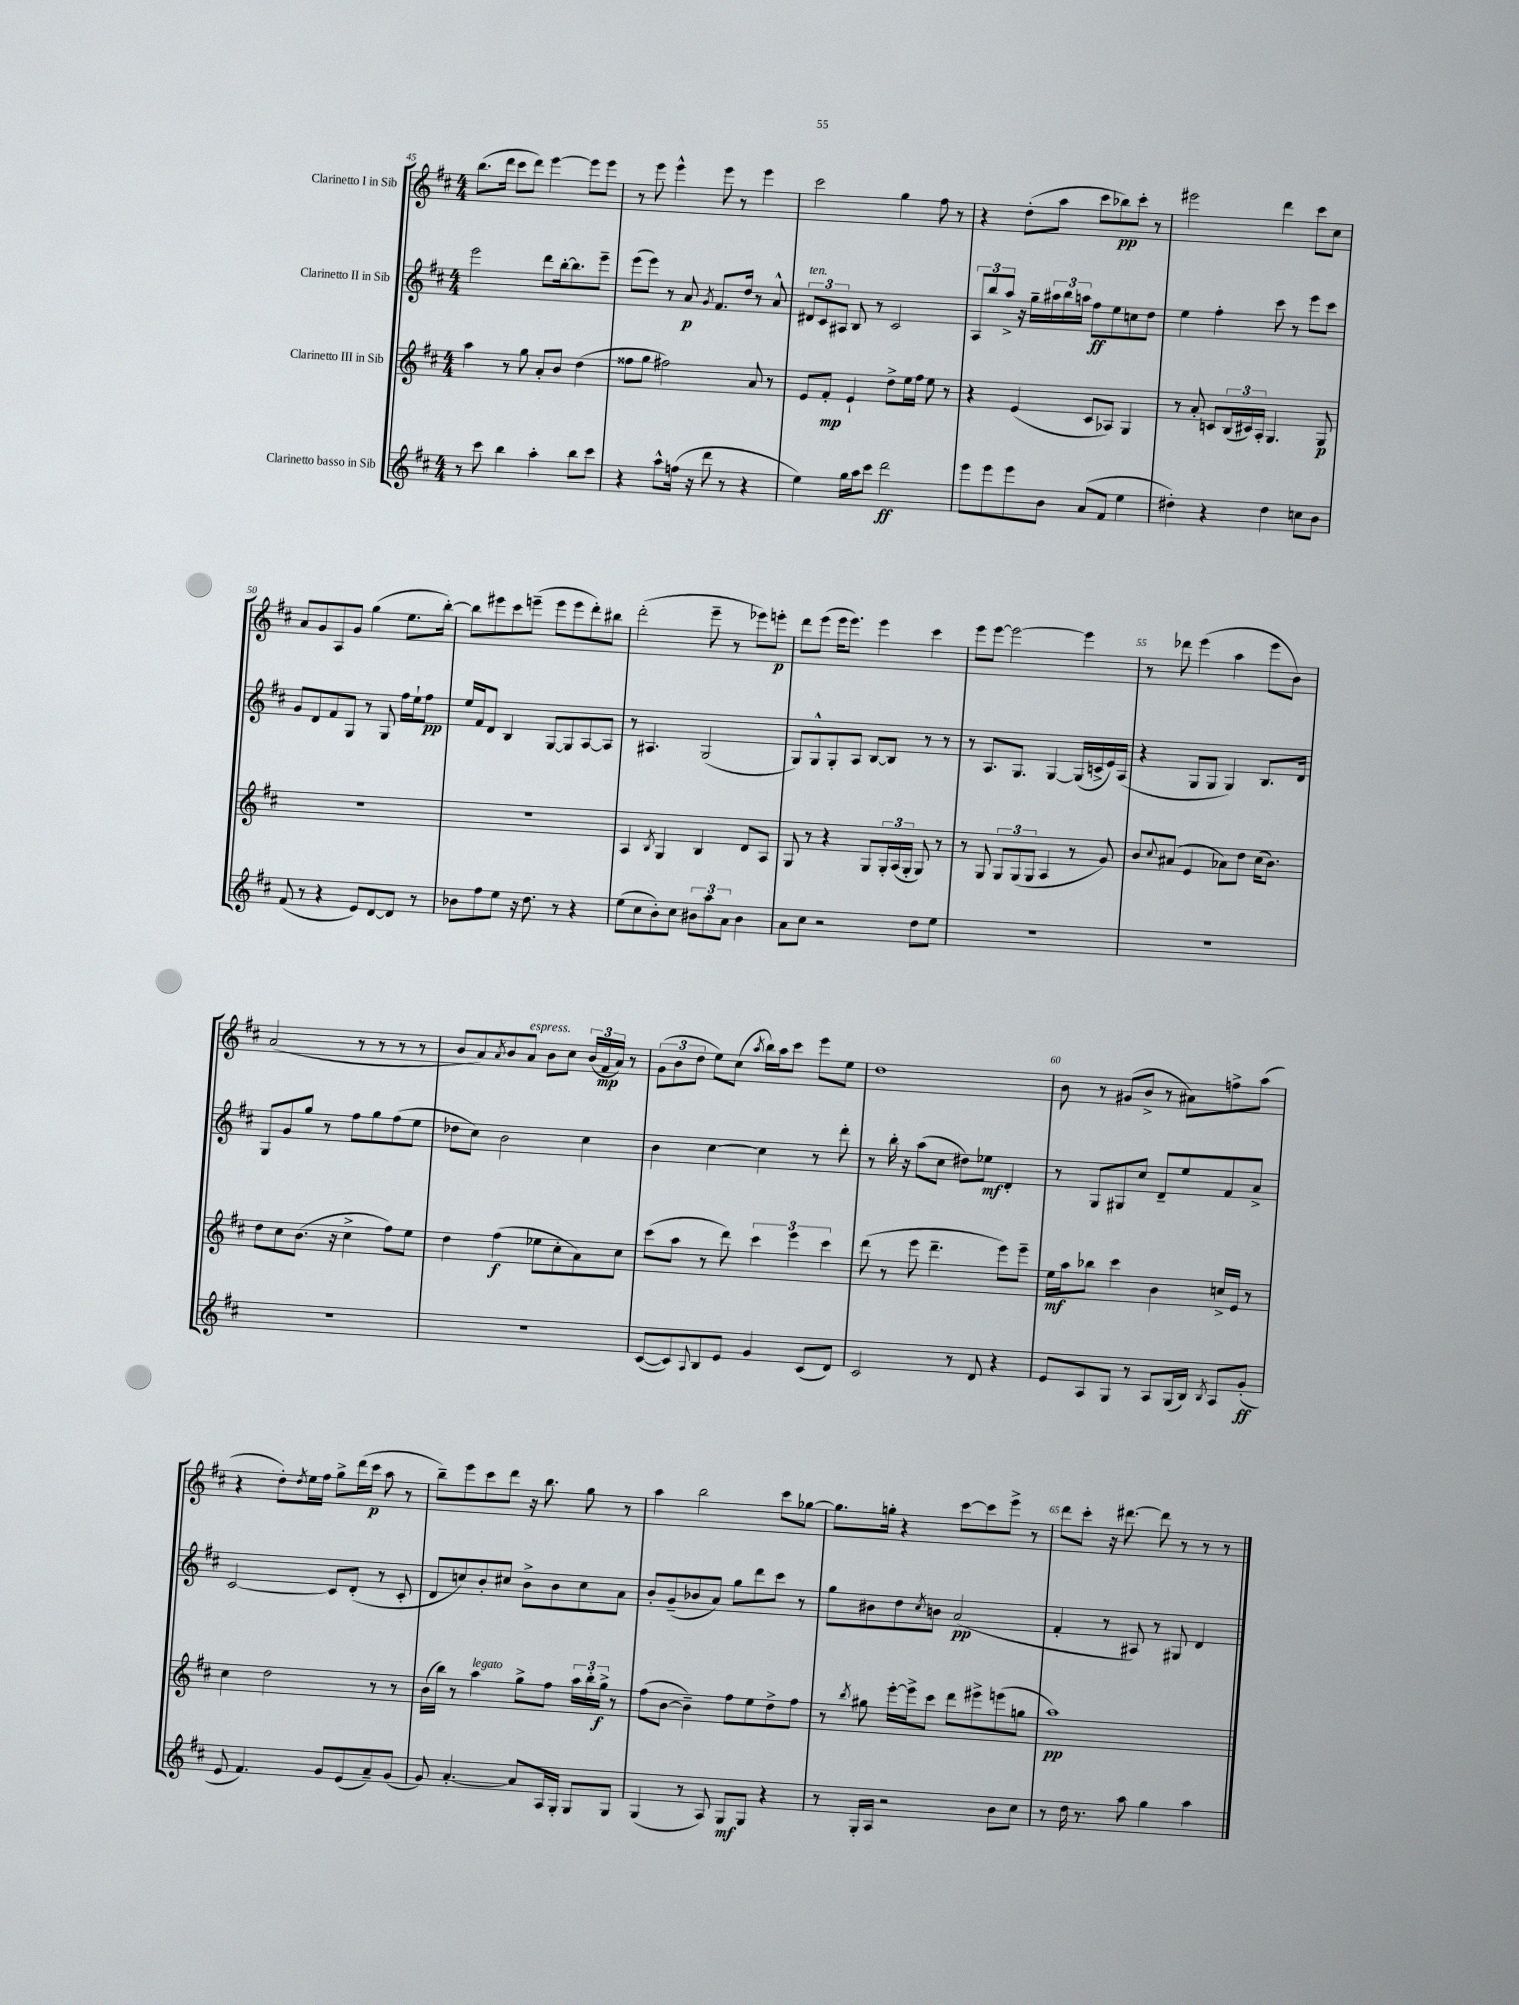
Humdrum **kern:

**kern	**dynam	**kern	**dynam	**kern	**dynam	**kern	**dynam
*part4	*part4	*part3	*part3	*part2	*part2	*part1	*part1
*staff4	*staff4	*staff3	*staff3	*staff2	*staff2	*staff1	*staff1
*I"Clarinetto basso in Sib	*	*I"Clarinetto III in Sib	*	*I"Clarinetto II in Sib	*	*I"Clarinetto I in Sib	*
*clefG2	*	*clefG2	*	*clefG2	*	*clefG2	*
*k[f#c#]	*	*k[f#c#]	*	*k[f#c#]	*	*k[f#c#]	*
*M4/4	*	*M4/4	*	*M4/4	*	*M4/4	*
=45	=45	=45	=45	=45	=45	=45	=45
8r	.	4aa\	.	2eee\	.	(8.bb\L	.
8ccc#\	.	.	.	.	.	.	.
.	.	.	.	.	.	16ddd\Jk	.
4bb\	.	8r	.	.	.	8ccc#\L	.
.	.	8gg\	.	.	.	8ddd\J)	.
4aa'\	.	8a'/L	.	8ddd\L	.	[4eee\	.
.	.	8b/J	.	[16bb'\k	.	.	.
.	.	.	.	8.bb\]	.	.	.
8bb\L	.	(4dd\	.	.	.	8eee\L]	.
8ccc#\J	.	.	.	8eee~\J	.	8eee\J	.
=46	=46	=46	=46	=46	=46	=46	=46
4r	.	8ff##X\L	.	(8eee\L	.	8r	.
.	.	8gg\J	.	8eee\J)	.	8eee\	.
8aa^^\L	.	2ff#X\)	.	8r	.	4eee^^\	.
(16ffn\Jk	.	.	.	8a/	p	.	.
16r	.	.	.	.	.	.	.
.	.	.	.	8qg/	.	.	.
8ddd\	.	.	.	8.f#/L	.	8eee\	.
8r	.	.	.	.	.	8r	.
.	.	.	.	16dd/Jk	.	.	.
4r	.	8a/	.	8r	.	4eee\	.
.	.	8r	.	8a^^/	.	.	.
=47	=47	=47	=47	=47	=47	=47	=47
!	!	!	!	!LO:TX:a:i:t=ten.	!	!	!
4ee\)	.	8e/L	.	12d#X/L	.	2ccc#\	.
.	.	.	.	12c#/	.	.	.
.	.	8f#'/J	mp	.	.	.	.
.	.	.	.	12A#X/J	.	.	.
16gg\LL	.	4e`/	.	8B/	.	.	.
16aa\J	.	.	.	.	.	.	.
8ccc#\J	.	.	.	8r	.	.	.
2ddd\	ff	8dd^\L	.	2c#/	.	4gg\	.
.	.	16ee\L	.	.	.	.	.
.	.	16ff#\JJ	.	.	.	.	.
.	.	8ee\	.	.	.	8ff#\	.
.	.	8r	.	.	.	8r	.
=48	=48	=48	=48	=48	=48	=48	=48
8eee\L	.	4r	.	12A/L	.	4r	.
.	.	.	.	12bb/	.	.	.
8eee\	.	.	.	.	.	.	.
.	.	.	.	12aa^/J	.	.	.
8eee\	.	(4e/	.	16r	.	(8dd'\L	.
.	.	.	.	16gg~\LL	.	.	.
8b\J	.	.	.	24aa#X\	.	8aa\J	.
.	.	.	.	24bb\	.	.	.
.	.	.	.	24aan\JJ	.	.	.
(8a/L	.	8c#/L	.	8ff#\L	ff	8ccc#\L	.
8f#/J	.	8A-X/J)	.	8ee\	.	8bb-X\)	pp
4ee\	.	4G/	.	8ccn\	.	8ccc#'\J	.
.	.	.	.	8dd\J	.	8r	.
=49	=49	=49	=49	=49	=49	=49	=49
4dd#X'\)	.	8r	.	4ee\	.	2eee#X\	.
.	.	8a'/	.	.	.	.	.
4r	.	8cn/L	.	4ff#'\	.	.	.
.	.	(24B/L	.	.	.	.	.
.	.	24c#X/)	.	.	.	.	.
.	.	24A'/JJ	.	.	.	.	.
4dd#\	.	4.G/	.	8ccc#\	.	4ddd\	.
.	.	.	.	8r	.	.	.
8ccn\L	.	.	.	8eee\L	.	8ccc#\L	.
8b\J	.	8G/	p	8ccc#\J	.	8cc#\J	.
!!LO:LB:g=z
=50	=50	=50	=50	=50	=50	=50	=50
(8f#/	.	1r	.	8g/L	.	8a/L	.
8r	.	.	.	8d/	.	8g/	.
4r	.	.	.	8f#/	.	8A/	.
.	.	.	.	8G/J	.	8g/J	.
8e/L)	.	.	.	8r	.	(4gg\	.
[8d/	.	.	.	8G/	.	.	.
8d/J]	.	.	.	16ff#\LL	.	8.ee\L	.
.	.	.	.	16ee`\J	.	.	.
8r	.	.	.	8ff#\J	pp	.	.
.	.	.	.	.	.	[16bb'\Jk)	.
=51	=51	=51	=51	=51	=51	=51	=51
8b-X\L	.	1r	.	16ee/LL	.	8bb\L]	.
.	.	.	.	16f#/J	.	.	.
8ff#\	.	.	.	8d/J	.	8eee#X\	.
8ee\J	.	.	.	4B/	.	8ccc#\	.
16r	.	.	.	.	.	(8eeen~\J	.
8.dd\	.	.	.	.	.	.	.
.	.	.	.	[8G/L	.	8eee\L	.
8r	.	.	.	8G/]	.	8eee\	.
4r	.	.	.	[8A/	.	8ddd'\)	.
.	.	.	.	8A/J]	.	8bb#X\J	.
=52	=52	=52	=52	=52	=52	=52	=52
(8ee\L	.	4A/	.	8r	.	(2ddd'\	.
8cc#\	.	.	.	4.A#X/	.	.	.
.	.	8qB/	.	.	.	.	.
8b'\)	.	4G/	.	.	.	.	.
8cc#\J	.	.	.	.	.	.	.
12b#X\L	.	4B/	.	(2G/	.	8eee~\	.
12aa\	.	.	.	.	.	.	.
.	.	.	.	.	.	8r	.
12a\J	.	.	.	.	.	.	.
4b#\	.	8d/L	.	.	.	8eee-X\L)	.
.	.	8A/J	.	.	.	8eeen'\J	p
=53	=53	=53	=53	=53	=53	=53	=53
8a\L	.	8G/	.	8G/L)	.	8ddd\L	.
8cc#\J	.	8r	.	8G^^/	.	(8eee\J	.
2r	.	4r	.	8G'/	.	16eee\KL	.
.	.	.	.	.	.	8.eee\J)	.
.	.	.	.	8A/J	.	.	.
.	.	8G/L	.	[8B/L	.	4eee\	.
.	.	24G'/L	.	8B/J]	.	.	.
.	.	(24A/	.	.	.	.	.
.	.	24G'/JJ	.	.	.	.	.
8dd\L	.	8G/)	.	8r	.	4ccc#\	.
8ee\J	.	8r	.	8r	.	.	.
=54	=54	=54	=54	=54	=54	=54	=54
1r	.	8r	.	8r	.	8eee\L	.
.	.	8G/	.	8.A/L	.	[8eee\J	.
.	.	12G/L	.	.	.	2eee\_	.
.	.	.	.	8.G/J	.	.	.
.	.	(12G/	.	.	.	.	.
.	.	12G/J	.	.	.	.	.
.	.	4A/	.	[4G/	.	.	.
.	.	8r	.	(16G/LL]	.	4eee\]	.
.	.	.	.	16cn^/	.	.	.
.	.	8g/)	.	16e/)	.	.	.
.	.	.	.	(16A/JJ	.	.	.
=55	=55	=55	=55	=55	=55	=55	=55
1r	.	8b/L	.	4r	.	8r	.
.	.	8qqcc#/	.	.	.	.	.
.	.	(8a#X/J	.	.	.	8ddd-X\	.
.	.	4e/	.	8G/L	.	(4eee\	.
.	.	.	.	8G/J	.	.	.
.	.	8a-X\L)	.	4G/)	.	4aa\	.
.	.	8dd\J	.	.	.	.	.
.	.	(16cc#\KL	.	8.B/L	.	8eee\L	.
.	.	8.b\J)	.	.	.	.	.
.	.	.	.	.	.	8b\J)	.
.	.	.	.	16d/Jk	.	.	.
!!LO:LB:g=z
=56	=56	=56	=56	=56	=56	=56	=56
1r	.	8dd\L	.	8G/L	.	(2a/	.
.	.	8cc#\	.	8g/	.	.	.
.	.	(8.b\J	.	8gg/J	.	.	.
.	.	.	.	8r	.	.	.
.	.	16r	.	.	.	.	.
.	.	4cc#^\	.	8ff#\L	.	8r	.
.	.	.	.	8gg\	.	8r	.
.	.	8ff#\L)	.	(8ff#\	.	8r	.
.	.	8ee\J	.	8ee\J	.	8r	.
=57	=57	=57	=57	=57	=57	=57	=57
1r	.	4dd\	.	8dd-X\L	.	8b/L	.
.	.	.	.	8cc#\J)	.	8a/)	.
.	.	.	.	.	.	8qa/	.
.	.	(4ff#\	f	2b\	.	8b/	.
!	!	!	!	!	!	!LO:TX:a:i:t=espress.	!
.	.	.	.	.	.	8a/J	.
.	.	8ee-X\L	.	.	.	8b\L	.
.	.	8cc#'\	.	.	.	8cc#\J	.
.	.	8a\)	.	4cc#\	.	(24b/LL	.
.	.	.	.	.	.	24f#/	mp
.	.	.	.	.	.	24a/JJ)	.
.	.	8cc#\J	.	.	.	8r	.
=58	=58	=58	=58	=58	=58	=58	=58
([8c#/L	.	(8ccc#\L	.	4b\	.	(12g\L	.
.	.	.	.	.	.	12b\	.
8c#/])	.	8aa\J	.	.	.	.	.
.	.	.	.	.	.	12dd\J	.
8qqA/	.	.	.	.	.	.	.
8B/	.	8r	.	[4cc#\	.	8ee\L)	.
8e/J	.	8ddd\)	.	.	.	(8cc#\J	.
.	.	.	.	.	.	8qaa/	.
4g/	.	6ccc#\	.	4cc#\]	.	16bb\LL)	.
.	.	.	.	.	.	16aa\J	.
.	.	.	.	.	.	8ccc#\J	.
.	.	6eee\	.	.	.	.	.
(8c#/L	.	.	.	8r	.	8eee\L	.
.	.	6ccc#\	.	.	.	.	.
8d/J)	.	.	.	8ddd'\	.	8ee\J	.
=59	=59	=59	=59	=59	=59	=59	=59
2c#/	.	(8ddd\	.	8r	.	1dd	.
.	.	8r	.	16bb'\	.	.	.
.	.	.	.	16r	.	.	.
.	.	8eee\	.	(8aa\L	.	.	.
.	.	4.ddd~\	.	8cc#\J	.	.	.
8r	.	.	.	8dd#X\L)	.	.	.
8d/	.	.	.	8ee-X\J	mf	.	.
4r	.	8eee\L)	.	4d'/	.	.	.
.	.	8eee~\J	.	.	.	.	.
=60	=60	=60	=60	=60	=60	=60	=60
8e/L	.	16ee\LL	mf	8r	.	8b\	.
.	.	16aa\J	.	.	.	.	.
8A/	.	8bb-X\J	.	8G/L	.	8r	.
8G/J	.	4ccc#\	.	8G#X/	.	(8g#X/L	.
8r	.	.	.	8cc#/J	.	8b^/J	.
8A/L	.	4b\	.	8d~/L	.	8r	.
(16G/L	.	.	.	8ee/	.	8a#X\L)	.
16B/JJ)	.	.	.	.	.	.	.
8qB/	.	.	.	.	.	.	.
8A/L	.	16ccn^/LL	.	8f#/	.	8ffn^\	.
.	.	16e/JJ	.	.	.	.	.
(8g'/J	ff	8r	.	8a^/J	.	(8aa\J	.
!!LO:LB:g=z
=61	=61	=61	=61	=61	=61	=61	=61
8e/	.	4cc#\	.	[2c#/	.	4r	.
4.f#/)	.	.	.	.	.	.	.
.	.	2dd\	.	.	.	8dd'\L)	.
.	.	.	.	.	.	8qdd/	.
.	.	.	.	.	.	16ee\L	.
.	.	.	.	.	.	16ff#\JJ	.
8g/L	.	.	.	8c#/L]	.	8gg^\L	.
(8e/	.	.	.	(8d'/J	.	(16ddd\L	.
.	.	.	.	.	.	16ccc#\JJ	p
8a~/)	.	8r	.	8r	.	8aa\	.
(8g/J	.	8r	.	8c#'/	.	8r	.
=62	=62	=62	=62	=62	=62	=62	=62
8g/)	.	(16b\LL	.	8d/L	.	8bb~\L)	.
.	.	16bb\JJ)	.	.	.	.	.
[4.a'/	.	8r	.	8ccn/)	.	8eee\	.
!	!	!LO:TX:a:i:t=legato	!	!	!	!	!
.	.	4aa\	.	8b'/	.	8ccc#\	.
.	.	.	.	8cc#X/J	.	8ddd\J	.
8a/L]	.	8gg^\L	.	8b^\L	.	16r	.
.	.	.	.	.	.	8.bb\	.
16A/L	.	8ff#\J	.	8b\	.	.	.
16G'/JJ	.	.	.	.	.	.	.
8G/L	.	24aa\LL	.	8cc#\	.	8gg\	.
.	.	24bb'\	.	.	.	.	.
.	.	24gg^\JJ	f	.	.	.	.
8G/J	.	8r	.	8a\J	.	8r	.
=63	=63	=63	=63	=63	=63	=63	=63
(4G/	.	(8ff#\L	.	8b'/L	.	4aa\	.
.	.	[8b\J	.	(8g~/	.	.	.
8r	.	4b~\])	.	8b-X/	.	2bb\	.
8A/)	.	.	.	8a/J)	.	.	.
8G/L	mf	8ff#\L	.	8gg\L	.	.	.
8G/J	.	8ee\	.	8ddd\	.	.	.
4r	.	8dd^\	.	8ccc#\J	.	8ccc#\L	.
.	.	8ff#\J	.	8r	.	[8gg-X\J	.
=64	=64	=64	=64	=64	=64	=64	=64
8r	.	8r	.	8gg\L	.	8.gg-\L]	.
.	.	8qbb/	.	.	.	.	.
16G'/LL	.	8gg#X\	.	8b#X\	.	.	.
16A/JJ	.	.	.	.	.	16ggn'\Jk	.
2r	.	[16eee'\LL	.	8dd\	.	4r	.
.	.	16eee^\J]	.	.	.	.	.
.	.	.	.	8qcc#/	.	.	.
.	.	8ccc#\J	.	8bn\J	.	.	.
.	.	8ddd\L	.	(2a/	pp	[8ccc#\L	.
.	.	8eee#X^\	.	.	.	8ccc#\]	.
8b\L	.	(8eeen\	.	.	.	8eee^\J	.
8cc#\J	.	8ggn\J	.	.	.	8r	.
=65	=65	=65	=65	=65	=65	=65	=65
8r	.	1aa)	pp	4f#'/	.	8ddd\L	.
16dd\	.	.	.	.	.	8ccc#'\J	.
8.r	.	.	.	.	.	.	.
.	.	.	.	8r	.	16r	.
.	.	.	.	.	.	[8.ddd#X\	.
8aa\	.	.	.	8A#X/)	.	.	.
4gg\	.	.	.	8r	.	8ddd#\]	.
.	.	.	.	8G#X/	.	8r	.
4aa\	.	.	.	4d/	.	8r	.
.	.	.	.	.	.	8r	.
==	==	==	==	==	==	==	==
*-	*-	*-	*-	*-	*-	*-	*-
